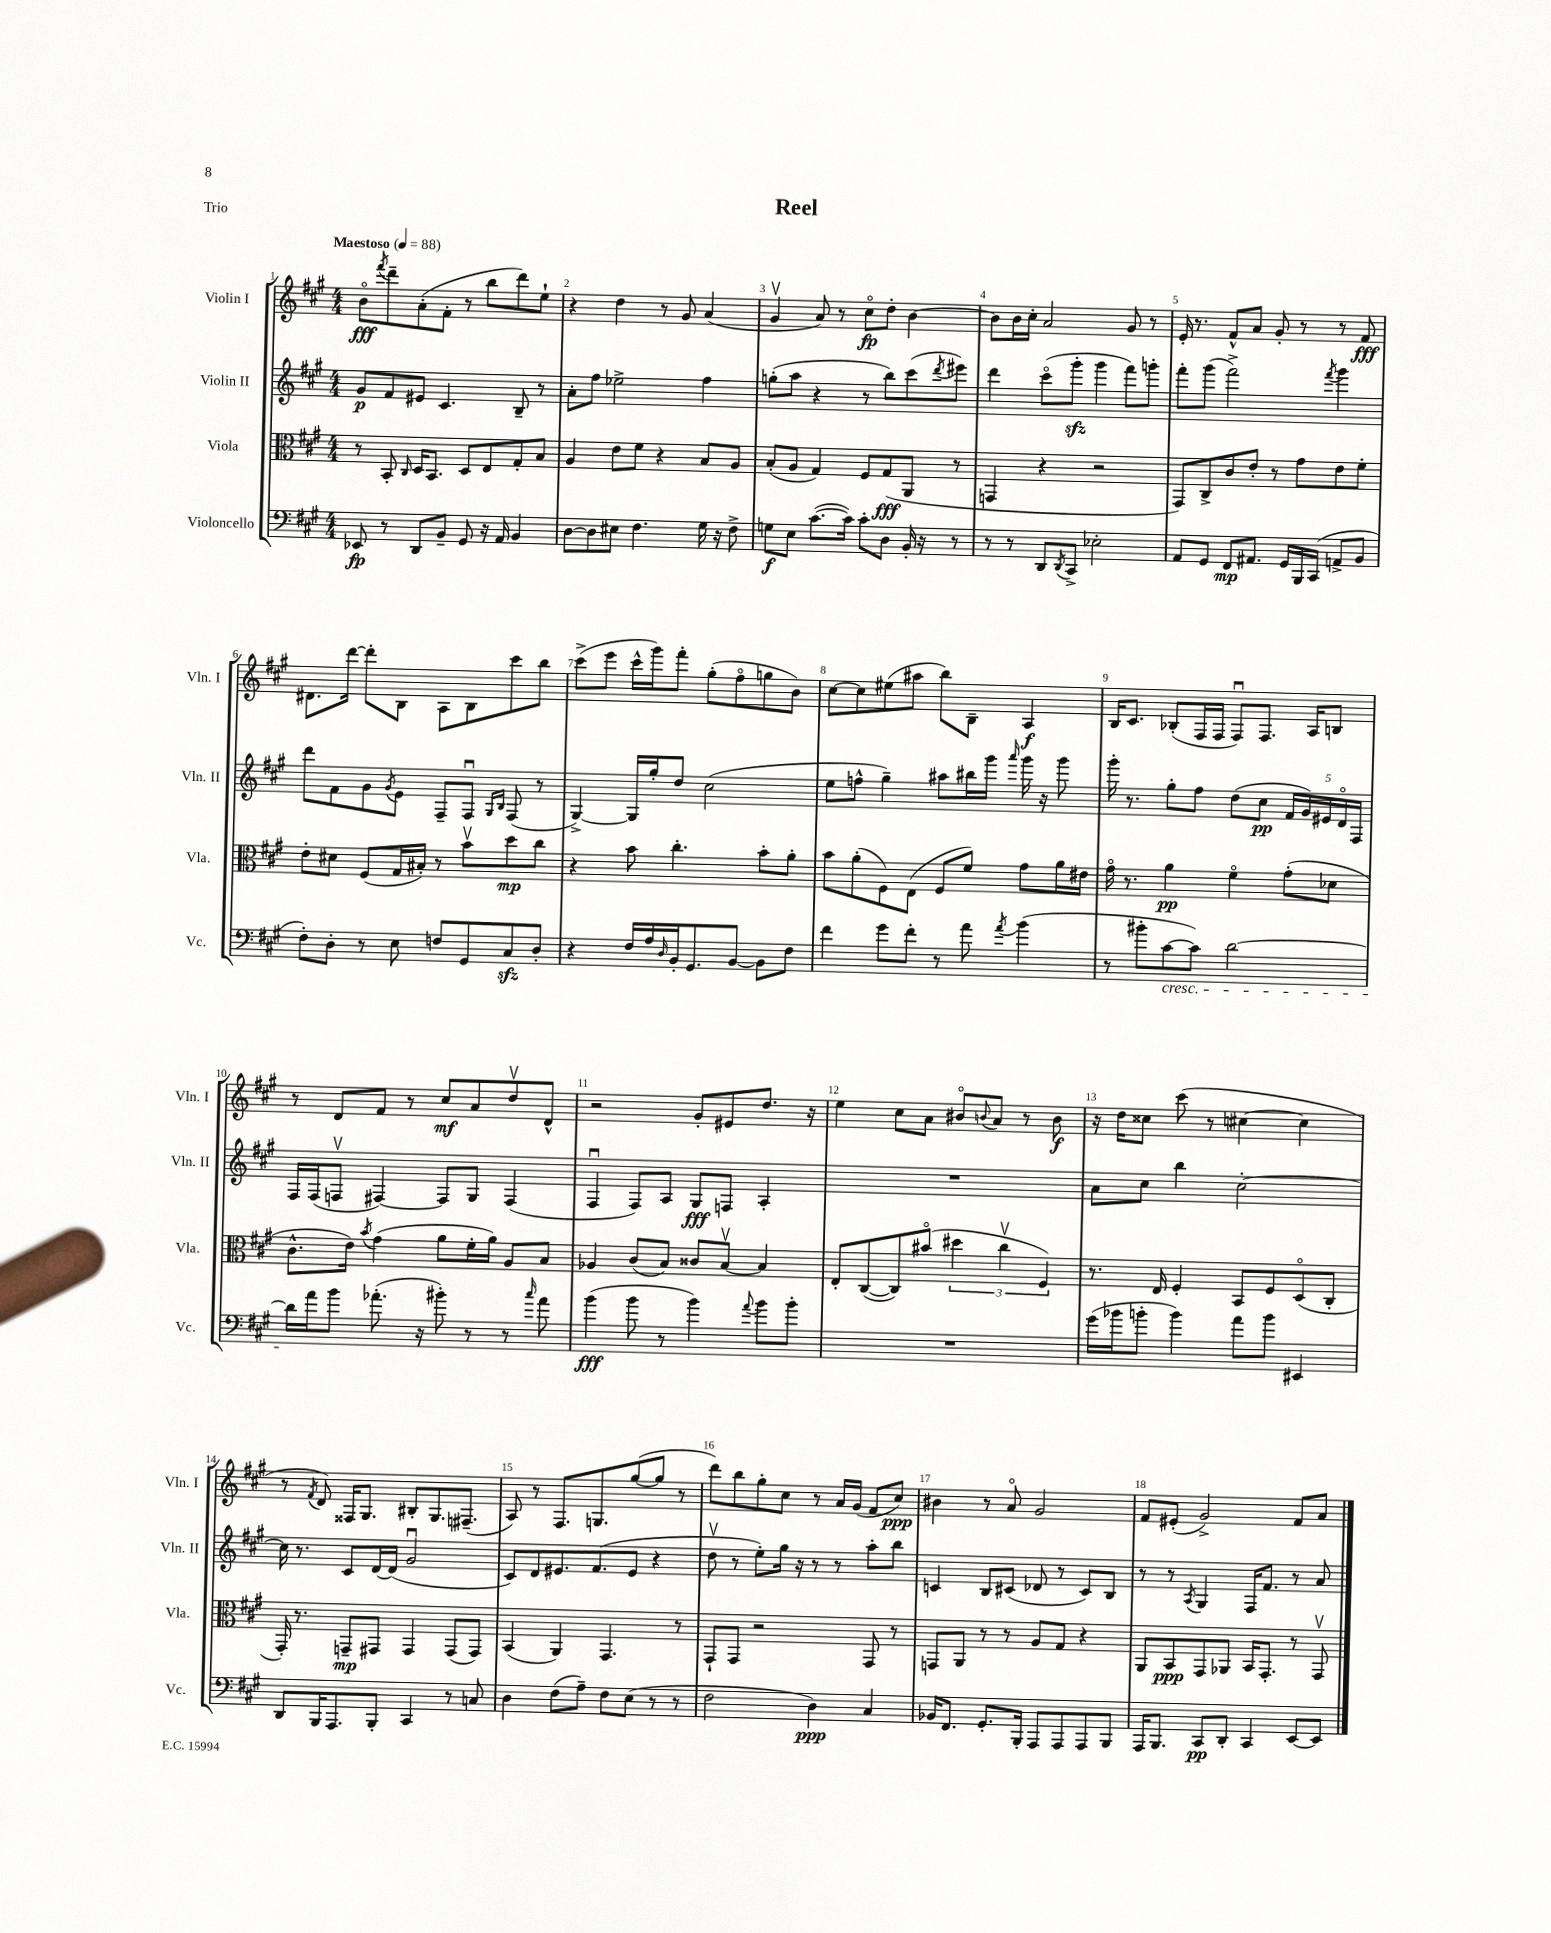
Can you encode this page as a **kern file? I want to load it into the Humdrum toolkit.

**kern	**kern	**kern	**kern
*staff4	*staff3	*staff2	*staff1
*clefF4	*clefC3	*clefG2	*clefG2
*k[f#c#g#]	*k[f#c#g#]	*k[f#c#g#]	*k[f#c#g#]
*M4/4	*M4/4	*M4/4	*M4/4
*MM88	*MM88	*MM88	*MM88
8EE-	8r	8g#	8bo
.	.	.	8qfff#
8r	8BB'	8f#	8ddd~
.	16qqC#	.	.
8DD	16D	8e#	(8a'
.	8.BB	.	.
8BB~	.	4.c#	8f#'
8GG#	8D	.	8r
16r	8E	.	8bb
16AA	.	.	.
4BB	8G#'	8B~	8ddd)
.	8B	8r	8ee`
=	=	=	=
[8D	4A	8a'	4r
8D]	.	8ff#	.
8E#	8e	2ee-^	4dd
4.F#	8f#	.	.
.	4r	.	8r
.	.	.	8g#
16G#	8B	4ff#	(4a
16r	.	.	.
8F#^	8A	.	.
=	=	=	=
8G	(8B'	(8gg'	4g#v
8E	8A	8aa	.
([8.c#	4G#)	4r	8a)
.	.	.	8r
16c#])	.	.	.
8c#'	8F#	8r	8cc#o
8D	(8G#	8bb)	8dd'
16BB'	8AA	(8ccc#	[4b
16r	.	.	.
.	.	8qddd	.
8r	8r	8eee#)	.
=	=	=	=
8r	4GG	4ddd	8b]
8r	.	.	16b
.	.	.	16cc#'
8DD	4r	(8ccc#o	2a
8qDD	.	.	.
8CC#^	.	8ggg#'	.
2E-'	2r	4ggg#	.
.	.	8fff#)	8g#
.	.	8ggg'	8r
=	=	=	=
8AA	8GG#)	8fff#'	16e'
.	.	.	8.r
8GG#	8C#^	(8ggg#	.
8FF#	8c#	2fff#^)	8f#^^
8.AA#	8e'	.	8a
.	8r	.	8g#'
16GG#	.	.	.
16BBB	8g#	.	8r
(16CC#	.	.	.
.	.	8qfff#	.
8AA^	8e	4ggg#	8r
8BB	8f#'	.	8f#
=	=	=	=
8F#')	8e'	8ddd	8.d#
8D'	8d#	8f#	.
.	.	.	[16ddd
8r	(8F#	8g#	8ddd']
.	.	8qg#	.
8E	16G#	8e	8B
.	16B#')	.	.
8F	8r	8F#~	8A
8GG#	8bv	8F#u	8B
.	.	16qqG#	.
.	.	16qqB	.
8C#	8dd	(8F#	8ccc#
8D'	8cc#	8r	8bb
=	=	=	=
4r	4r	[4G#^)	(8ccc#^
.	.	.	8eee
16F#	8b	16G#]	16ccc#^^
16A	.	16gg#'	16ggg#)
16qqD	.	.	.
16BB'	4.cc#'	8dd	8fff#'
8.GG#	.	.	.
.	.	(2cc#	(8gg#'
[8BB	.	.	8ff#o
8BB]	8b'	.	8gg
8F#	8a'	.	8b)
=	=	=	=
4f#	8b	8ee	[8cc#
.	(8a'	8ff^^	8cc#]
8g#	8F#)	4gg#~)	(8ee#
8f#'	(8E	.	8aa#
8r	8F#	8aa#	8bb)
8a	8f#)	16bb#	8B~
.	.	16ggg#	.
8qa	.	16qqaaa	.
(4b	8g#	16ggg#	4A
.	.	16r	.
.	16a	8ggg#	.
.	16e#	.	.
=	=	=	=
8r	16g#o	16ggg#'	16B
.	8.r	8.r	8.c#
8b#'	.	.	.
[8c#	4a	8gg#'	(8B-'
8c#])	.	8ff#	16F#
.	.	.	16F#
[2d	4f#o	(8dd	8F#u)
.	.	8cc#	8.F#
.	(8g#'	20f#	.
.	.	20g#)	.
.	.	.	16A
.	.	20e#	.
.	8d-	.	8B
.	.	20do	.
.	.	20F#	.
=	=	=	=
16d]	8.c#^^	16F#	8r
16a	.	(16F#	.
8b	.	8Fv	8d
.	16e)	.	.
.	8qb	.	.
(8.a-'	(4g#	[4F#)	8f#
.	.	.	8r
16r	.	.	.
8b#')	8a	8F#]	8cc#
8r	16f#'	8G#	8a
.	16a)	.	.
8r	8A	(4F#	8ddv
16qqcc#	.	.	.
8a-	8B	.	8d^^
=	=	=	=
(4b	4A-	4F#u	2r
8b	(8c#	8F#)	.
8r	8B)	8A	.
4b)	8c##	8G#	8g#'
.	[8Bv	8F	8e#
8qqa	.	.	.
8b	4B]	4A'	8.dd
8b'	.	.	.
.	.	.	16r
=	=	=	=
1r	8E'	1r	4ee
.	([8C#	.	.
.	8C#])	.	8cc#
.	(8b#o	.	8a
.	6dd#	.	8b#o
.	.	.	8qqb
.	.	.	8a
.	6cc#v	.	.
.	.	.	8r
.	6F#)	.	.
.	.	.	8b
=	=	=	=
(16g#	8.r	8a	16r
16b-	.	.	16dd
8b'	.	8cc#	8cc##
.	16E	.	.
4b)	4F#'	4bb	(8ccc#
.	.	.	8r
8a	8BB	[2cc#'	[4cc#
8b	8F#	.	.
4EE#	(8Do	.	4cc#]
.	8C#'	.	.
=	=	=	=
8DD	16GG#')	16cc#]	8r
.	8.r	8.r	.
.	.	.	8qf#
16BBB	.	.	8d)
8.AAA	.	.	.
.	8GG~	8c#	16F##
.	.	.	8.G#
8BBB'	8GG#	[16d	.
.	.	(16d]	.
4CC#	4GG#	2g#u	8B#'
.	.	.	8.G#
8r	(8GG#	.	.
.	.	.	(8.F#~
8C	8GG#)	.	.
=	=	=	=
4D	(4BB	8c#)	8A)
.	.	8d	8r
(8F#	4AA)	8.e#	8.F#
8A~)	.	.	.
.	.	(8.f#	8.G
8F#	4.GG#	.	.
(8E	.	8e#	([8gg#
8r	.	4r	8gg#]
8r	8r	.	8r
=	=	=	=
2F#	8GG#`	8ddv	8ddd)
.	8GG#	8r	8bb
.	2r	8ee')	8gg#'
.	.	16gg#	8cc#
.	.	16r	.
4D)	.	8r	8r
.	.	8r	16a
.	.	.	(16g#
4C#	8GG#	8aa'	8f#
.	8r	8bb	8cc#)
=	=	=	=
16BB-	8GG	4c	4b#
8.FF#	.	.	.
.	8AA	.	.
8.GG#'	8r	8B	8r
.	8r	(8c#	8ao
16BBB'	.	.	.
8AAA	8A	8d-	2g#
8AAA	8G#	8r	.
8AAA	4r	8c#)	.
8BBB	.	8B	.
=	=	=	=
16AAA	8AA	8r	8f#
8.BBB	.	.	.
.	8BB	8r	(8e#'
.	.	8qA	.
8CC#	8GG#	4G#	2g#^)
8DD'	8AA-	.	.
4CC#	16BB	16F#	.
.	8.GG#'	8.f#	.
[8EE	8r	8r	8f#
8EE]	8GG#v	8a	8a
==	==	==	==
*-	*-	*-	*-
